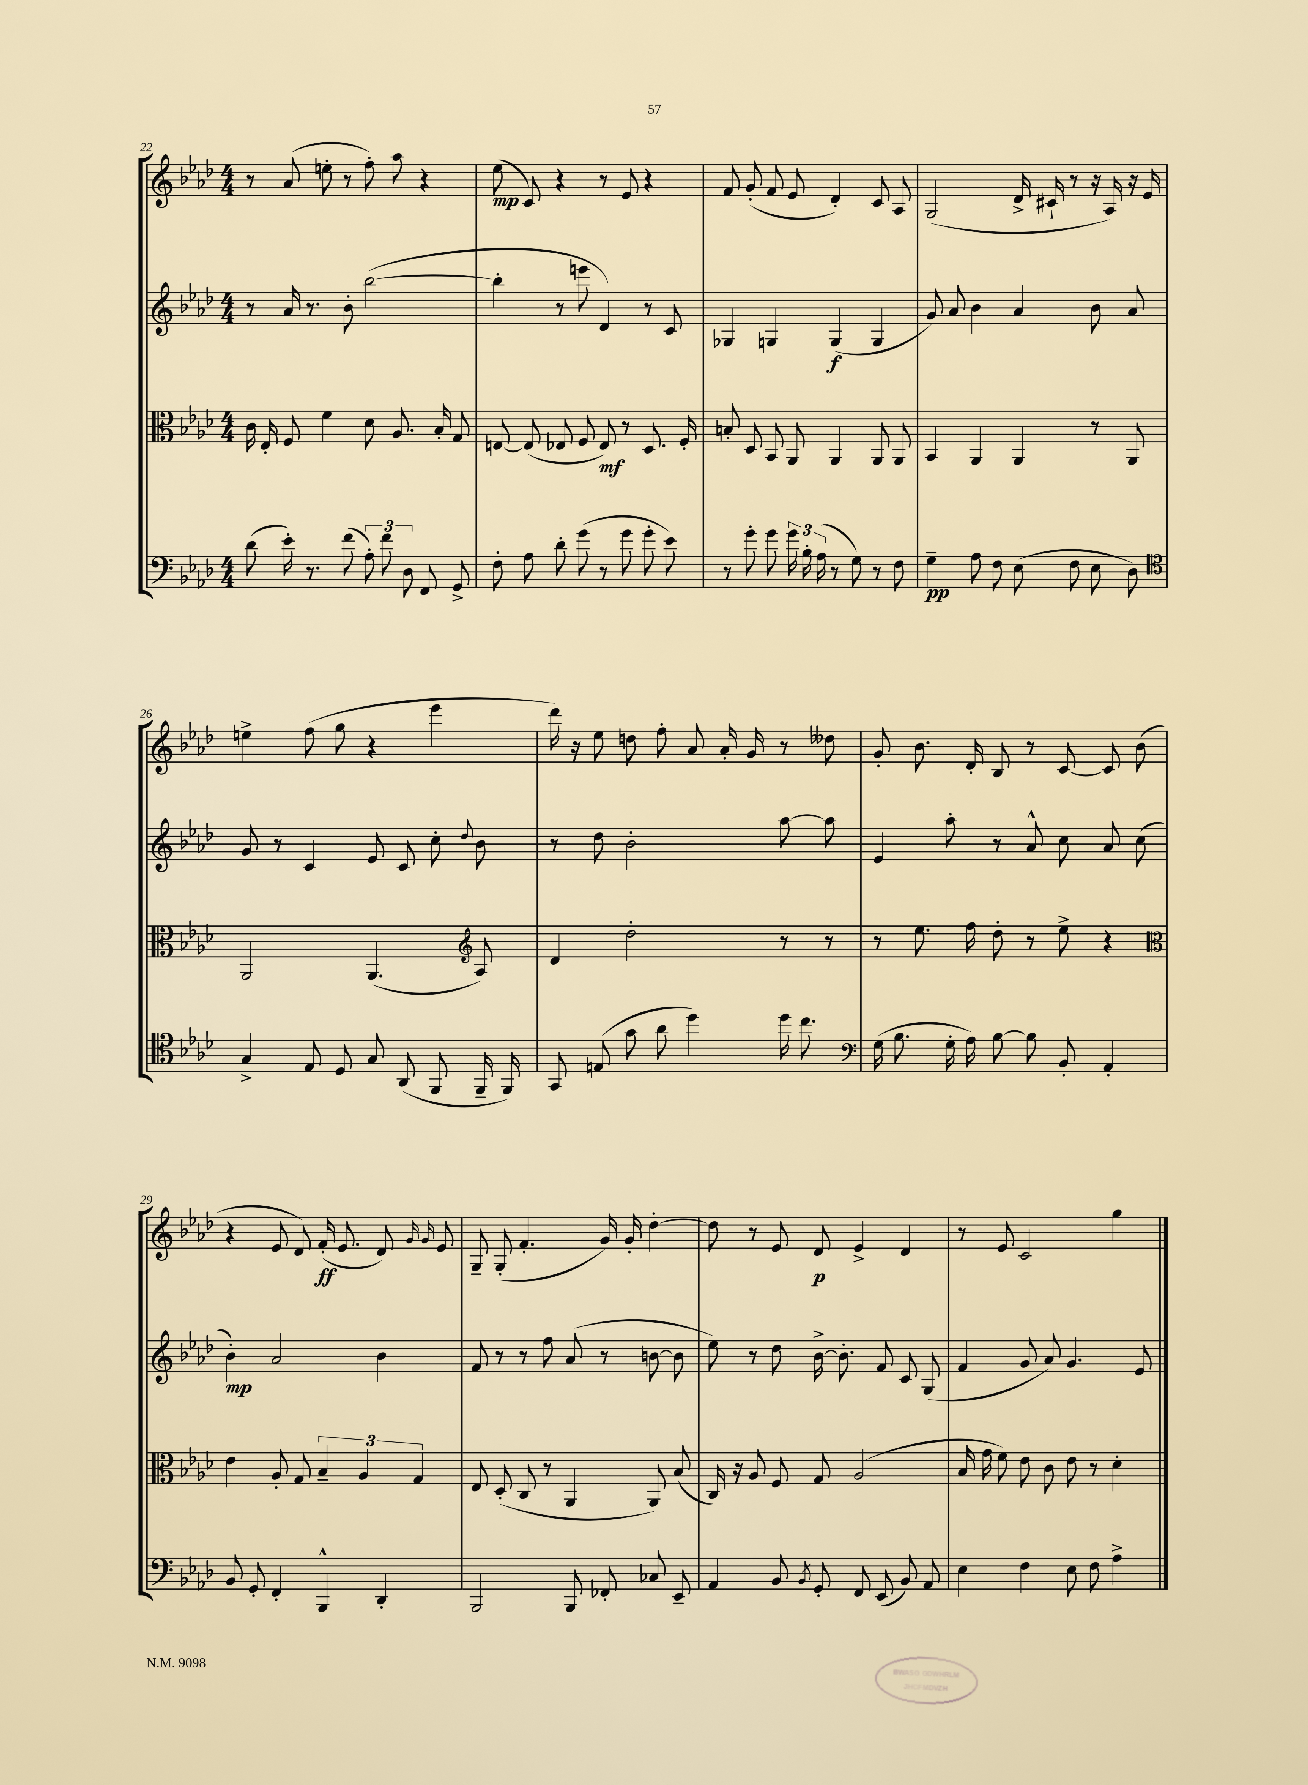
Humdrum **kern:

**kern	**dynam	**kern	**dynam	**kern	**dynam	**kern	**dynam
*part4	*part4	*part3	*part3	*part2	*part2	*part1	*part1
*staff4	*staff4	*staff3	*staff3	*staff2	*staff2	*staff1	*staff1
*clefF4	*	*clefC3	*	*clefG2	*	*clefG2	*
*k[b-e-a-d-]	*	*k[b-e-a-d-]	*	*k[b-e-a-d-]	*	*k[b-e-a-d-]	*
*M4/4	*	*M4/4	*	*M4/4	*	*M4/4	*
=22	=22	=22	=22	=22	=22	=22	=22
(8d-\	.	16c\	.	8r	.	8r	.
.	.	16E-'/	.	.	.	.	.
16e-'\)	.	8F/	.	16a-/	.	(8a-/	.
8.r	.	.	.	8.r	.	.	.
.	.	4f\	.	.	.	8een'\	.
(8f\	.	.	.	8b-'\	.	8r	.
12A-'\)	.	8d-\	.	([2bb-\	.	8ff'\)	.
12f\	.	.	.	.	.	.	.
.	.	8.A-/	.	.	.	8aa-\	.
12D-\	.	.	.	.	.	.	.
8FF/	.	.	.	.	.	4r	.
.	.	16B-'/	.	.	.	.	.
8GG^/	.	8G/	.	.	.	.	.
=23	=23	=23	=23	=23	=23	=23	=23
8F'\	.	[8En/	.	4bb-'\]	.	(8ee-\	mp
8A-\	.	(8E/]	.	.	.	8c/)	.
8d-'\	.	8E-X/	.	8r	.	4r	.
(8g\	.	8F/	.	8eeen\	.	.	.
8r	.	8E-/)	mf	4d-/)	.	8r	.
8g\	.	8r	.	.	.	8e-/	.
8g'\	.	8.D-/	.	8r	.	4r	.
8e-\)	.	.	.	8c/	.	.	.
.	.	16F'/	.	.	.	.	.
=24	=24	=24	=24	=24	=24	=24	=24
8r	.	8Bn'/	.	4G-X/	.	8f/	.
8g'\	.	8D-/	.	.	.	(8g'/	.
8g\	.	8BB-/	.	4Gn/	.	8f/	.
24g\	.	8AA-/	.	.	.	8e-/	.
24B-'\	.	.	.	.	.	.	.
(24A-\	.	.	.	.	.	.	.
8r	.	4AA-/	.	(4G/	f	4d-'/)	.
8G\)	.	.	.	.	.	.	.
8r	.	8AA-/	.	4G/	.	8c/	.
8F\	.	8AA-/	.	.	.	8A-/	.
=25	=25	=25	=25	=25	=25	=25	=25
4G~\	pp	4BB-/	.	8g/)	.	(2G/	.
.	.	.	.	8a-/	.	.	.
8A-\	.	4AA-/	.	4b-\	.	.	.
8F\	.	.	.	.	.	.	.
(8E-\	.	4AA-/	.	4a-/	.	16d-^/	.
.	.	.	.	.	.	16c#X`/	.
8F\	.	.	.	.	.	8r	.
8E-\	.	8r	.	8b-\	.	16r	.
.	.	.	.	.	.	16A-/)	.
8D-\)	.	8AA-/	.	8a-/	.	16r	.
.	.	.	.	.	.	16e-/	.
!!LO:LB:g=z
=26	=26	=26	=26	=26	=26	=26	=26
*clefC4	*	*	*	*	*	*	*
4G^/	.	2AA-/	.	8g/	.	4een^\	.
.	.	.	.	8r	.	.	.
8E-/	.	.	.	4c/	.	(8ff\	.
8D-/	.	.	.	.	.	8gg\	.
8G/	.	(4.AA-/	.	8e-/	.	4r	.
(8AA-/	.	.	.	8c/	.	.	.
8FF/	.	.	.	8cc'\	.	4eee-\	.
*	*	*clefG2	*	*	*	*	*
.	.	.	.	8qqdd-/	.	.	.
16FF~/	.	8A-/)	.	8b-\	.	.	.
16FF/)	.	.	.	.	.	.	.
=27	=27	=27	=27	=27	=27	=27	=27
8GG/	.	4d-/	.	8r	.	16ddd-\)	.
.	.	.	.	.	.	16r	.
(8En/	.	.	.	8dd-\	.	8ee-\	.
8g\	.	2dd-'\	.	2b-'\	.	8ddn\	.
8a-\	.	.	.	.	.	8ff'\	.
4dd-\)	.	.	.	.	.	8a-/	.
.	.	.	.	.	.	16a-'/	.
.	.	.	.	.	.	16g/	.
16dd-\	.	8r	.	[8aa-\	.	8r	.
8.cc\	.	.	.	.	.	.	.
.	.	8r	.	8aa-\]	.	8dd--X\	.
=28	=28	=28	=28	=28	=28	=28	=28
*clefF4	*	*	*	*	*	*	*
(16G\	.	8r	.	4e-/	.	8g'/	.
8.B-\	.	.	.	.	.	.	.
.	.	8.ee-\	.	.	.	8.b-\	.
16G'\	.	.	.	8aa-'\	.	.	.
16A-\)	.	16ff\	.	.	.	16d-'/	.
[8B-\	.	8dd-'\	.	8r	.	8B-/	.
8B-\]	.	8r	.	8a-^^/	.	8r	.
8BB-'/	.	8ee-^\	.	8cc\	.	[8c/	.
4AA-'/	.	4r	.	8a-/	.	8c/]	.
.	.	.	.	(8cc\	.	(8b-\	.
!!LO:LB:g=z
=29	=29	=29	=29	=29	=29	=29	=29
*	*	*clefC3	*	*	*	*	*
8BB-/	.	4e-\	.	4b-'\)	mp	4r	.
8GG'/	.	.	.	.	.	.	.
4FF'/	.	8A-'/	.	2a-/	.	8e-/	.
.	.	8G/	.	.	.	8d-/)	.
4BBB-^^/	.	6B-~/	.	.	.	(16f'/	ff
.	.	.	.	.	.	8.e-/	.
.	.	6A-/	.	.	.	.	.
4DD-'/	.	.	.	4b-\	.	8d-/)	.
.	.	6G/	.	.	.	.	.
.	.	.	.	.	.	16qqg/	.
.	.	.	.	.	.	16qqg/	.
.	.	.	.	.	.	8e-/	.
=30	=30	=30	=30	=30	=30	=30	=30
2BBB-/	.	8E-/	.	8f/	.	8G~/	.
.	.	(8D-'/	.	8r	.	(8G'/	.
.	.	8C/	.	8r	.	4.f'/	.
.	.	8r	.	8ff\	.	.	.
8BBB-/	.	4AA-/	.	(8a-/	.	.	.
8FF-X'/	.	.	.	8r	.	16g/)	.
.	.	.	.	.	.	16g'/	.
8C-X/	.	8AA-/)	.	[8bn\	.	[4dd-'\	.
8EE-~/	.	(8B-/	.	8b\]	.	.	.
=31	=31	=31	=31	=31	=31	=31	=31
4AA-/	.	16C/)	.	8ee-\)	.	8dd-\]	.
.	.	16r	.	.	.	.	.
.	.	8A-/	.	8r	.	8r	.
8BB-/	.	8F/	.	8dd-\	.	8e-/	.
8qBB-/	.	.	.	.	.	.	.
8GG'/	.	8G/	.	[16b-^\	.	8d-/	p
.	.	.	.	8.b-'\]	.	.	.
8FF/	.	(2A-/	.	.	.	4e-^/	.
(8EE-/	.	.	.	8f/	.	.	.
8BB-/)	.	.	.	8c/	.	4d-/	.
8AA-/	.	.	.	(8G/	.	.	.
=32	=32	=32	=32	=32	=32	=32	=32
4E-\	.	16B-/	.	4f/	.	8r	.
.	.	16g\	.	.	.	.	.
.	.	8f\)	.	.	.	8e-/	.
4F\	.	8e-\	.	8g/	.	2c/	.
.	.	8c\	.	8a-/)	.	.	.
8E-\	.	8e-\	.	4.g/	.	.	.
8F\	.	8r	.	.	.	.	.
4A-^\	.	4d-'\	.	.	.	4gg\	.
.	.	.	.	8e-/	.	.	.
==	==	==	==	==	==	==	==
*-	*-	*-	*-	*-	*-	*-	*-
